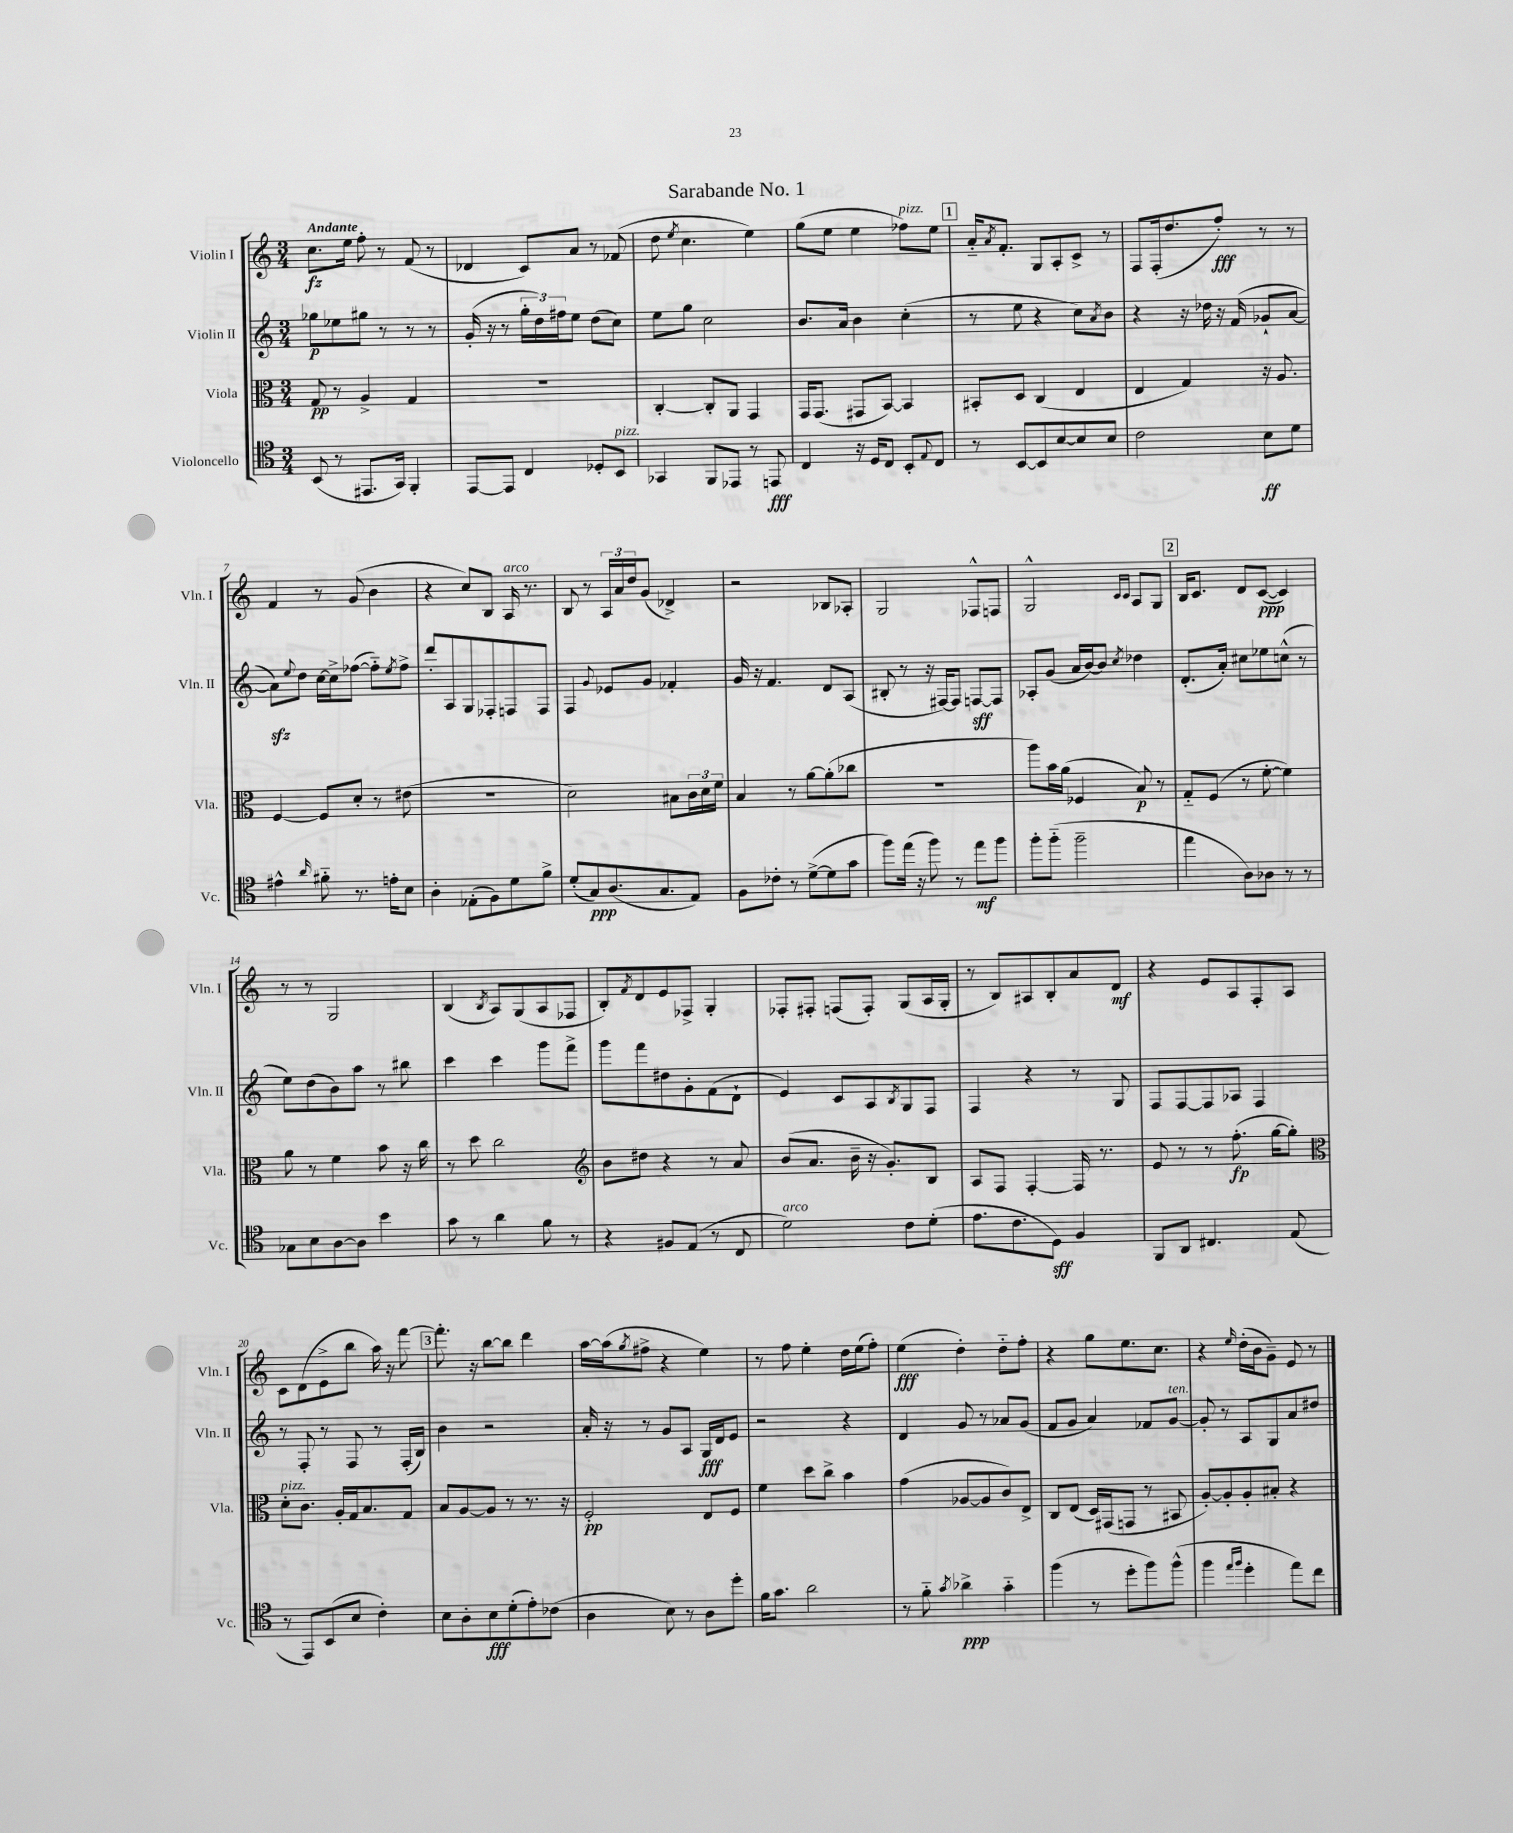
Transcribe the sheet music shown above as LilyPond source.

\header { title = "Sarabande No. 1" }
<<
\new StaffGroup <<
\new Staff = "s0" \with { instrumentName = "Violin I" shortInstrumentName = "Vln. I" } {
    \clef treble \key c \major \numericTimeSignature \time 3/4 \tempo "Andante"
    c''8.\fz e''16 f''8-. r8 f'8( r8 |
    des'4 c'8) a'8 r8 fes'8( |
    d''8 \acciaccatura { e''8 } c''4. e''4) |
    g''8( e''8 e''4 fes''8^\markup { \italic "pizz." }) e''8 |
    \mark \markup { \box "1" } a'16-_ \acciaccatura { a'8 } f'8.-. g8 a8-. c'8-> r8 |
    f8 f16-.( d''8. f''8-.\fff) r8 r8 |
    f'4 r8 g'8( b'4 |
    r4 c''8) b8 a16^\markup { \italic "arco" } r8. |
    b8 r8 \tuplet 3/2 { a16 a'16 d''16 } g'8( des'4->) |
    r2 bes8 aes8-. |
    g2 fes8-^ f8 |
    g2-^ \grace { c'16 c'16 } a8 g8 |
    \mark \markup { \box "2" } b16 c'8. d'8 c'8~\ppp( c'4) |
    r8 r8 g2 |
    b4( \acciaccatura { b8 } a8) g8( a8 fes8 |
    b8-.) \acciaccatura { f'8 } d'8 e'8 fes8-> g4-. |
    fes8-. fis8-. f8( f8-.) g8( a16 g16-. |
    r8 b8) ais8 b8-. a'8 d'8\mf |
    r4 e'8 a8 f8-. a8 |
    c'8 d'8( e'8-> b''8 a''16) r16 f'''8~ |
    \mark \markup { \box "3" } f'''8.-. r16 b''8~ b''8 d'''4 |
    a''16~ a''16( \acciaccatura { g''8 } fis''8-> r4 e''4) |
    r8 f''8 e''4-. d''16 e''16( f''8-.) |
    e''4\fff( d''4-.) d''8-_ f''8-. |
    r4 g''8 e''8. c''8. |
    r4 \grace { e''16 } d''16-.( b'16 g'8--) e'8 r8 \bar "|." |
}
\new Staff = "s1" \with { instrumentName = "Violin II" shortInstrumentName = "Vln. II" } {
    \clef treble \key c \major \numericTimeSignature \time 3/4
    ges''8\p ees''8 gis''8 r8 r8 r8 |
    g'16-.( r16 r8 \tuplet 3/2 { g''16-. d''16) fis''16 } e''8 d''8( c''8) |
    e''8 g''8 c''2 |
    b'8. a'16 b'4 c''4-.( |
    \mark \markup { \box "1" } r8 e''8 r4 c''8) \acciaccatura { a'8 } b'8 |
    r4 r16 des''16 r16 f'16( ges'8-! a'8~ |
    a'8\sfz) \appoggiatura { e''8 } d''8 c''16~ c''16-> fes''8~( fes''8-_) \acciaccatura { e''8 } fes''8-> |
    d'''8-. a8 g8 fes8-. f8 f8 |
    f4 \appoggiatura { g'8 } ees'8 g'8 fes'4-. |
    g'16 r16 f'4. d'8 a8( |
    bis8-. r8 r16 fis16~) fis8 f8~\sff f8 |
    aes8-. g'8( a'16 b'16~) b'8 \acciaccatura { c''8 } des''4 |
    \mark \markup { \box "2" } d'8.-.( a'16-.) cis''8 ees''8 c''8-^( r8 |
    e''8) d''8( b'8) a''8 r8 bis''8 |
    c'''4 c'''4 g'''8 f'''8-> |
    g'''8 f'''8 dis''8 g'8-. f'8( d'8-! |
    e'4) c'8 a8 \acciaccatura { b8 } g8 f8 |
    f4 r4 r8 g8 |
    f8 f8~ f8 aes8 f4 |
    r8 f8-. r8 f8 r8 f16-.( b16) |
    \mark \markup { \box "3" } b'4 r2 |
    a'16-. r16 r8 g'8 a8 g16\fff d'16 e'8 |
    r2 r4 |
    d'4 g'8 r8 aes'8 g'8( |
    f'8 g'8 a'4) fes'8 g'8~^\markup { \italic "ten." } |
    g'8-. r8 a8 g8 a'8 dis''8 \bar "|." |
}
\new Staff = "s2" \with { instrumentName = "Viola" shortInstrumentName = "Vla." } {
    \clef alto \key c \major \numericTimeSignature \time 3/4
    g8\pp r8 a4-> g4 |
    R2. |
    c4~-. c8-. a,8 g,4 |
    g,16 g,8.( gis,8 b,8~) b,4 |
    \mark \markup { \box "1" } bis,8-. d8 c4( e4 |
    e4 g4) r16 a8. |
    f4~ f8 d'8-. r8 eis'8( |
    R2. |
    d'2) bis8 \tuplet 3/2 { c'16 d'16 f'16 } |
    b4 r8 a'8~ a'8-.( ces''8 |
    R2. |
    a''8) b'16 a'16( fes4 b8\p) r8 |
    \mark \markup { \box "2" } g8-_ f8( r8 f'8~-. f'4) |
    a'8 r8 f'4 b'8 r16 c''16 |
    r8 d''8 c''2 |
    \clef treble b'8 dis''8 r4 r8 a'8 |
    b'8( a'8. b'16-- r16 g'8.-.) b8 |
    a8 f8 f4~-. f16 r8. |
    e'8 r8 r8 f''8.-.\fp( g''16~ g''8-.) |
    \clef alto d'8-.^\markup { \italic "pizz." } c'8. a16-. g16 b8. g8 |
    \mark \markup { \box "3" } b8 a8~ a8 r8 r8. r16 |
    f2-.\pp e8 f8 |
    f'4 d''8 c''8-> b'4 |
    g'4( aes8~ aes8 c'8) e8-> |
    c8 e8( d16) gis,16( g,8 r8 bis,8 |
    a8~-.) a8-. a8-. bis8-. r4 \bar "|." |
}
\new Staff = "s3" \with { instrumentName = "Violoncello" shortInstrumentName = "Vc." } {
    \clef tenor \key c \major \numericTimeSignature \time 3/4
    b,8( r8 eis,8. g,16) f,4-. |
    e,8~ e,8 c4 des8-. b,8^\markup { \italic "pizz." } |
    ges,4 f,8 ees,8 r8 e,8\fff |
    c4 r16 d16 c8 b,8-. \appoggiatura { e8 } c8 |
    \mark \markup { \box "1" } r8 b,8~ b,8 b8~ b8 b8 |
    c'2 b8\ff d'8 |
    eis'4-^ \grace { a'16 } fis'8-_ r8. e'16-. b8 |
    a4-. ees8-.( f8) d'8 f'8-> |
    d'8-.( g8\ppp) a8.( g8. e8) |
    f8 ces'8-. r8 d'8~->( d'8 g'8 |
    f''8) e''16( r16 f''8) r8 e''8\mf f''8 |
    f''8-. f''8-_( f''2-- |
    \mark \markup { \box "2" } e''4 a8) aes8 r8 r8 |
    ges8 b8 a8~ a8 b'4 |
    g'8 r8 a'4 f'8 r8 |
    r4 fis8 e8( r8 c8 |
    d'2^\markup { \italic "arco" }) c'8 d'8-.( |
    e'8. c'8. d8\sff) f4 |
    f,8 a,8 cis4. e8( |
    r8 e,8) b,8( b8 c'4-.) |
    \mark \markup { \box "3" } b8 a8-. b8\fff d'8-.( e'8-.) ces'8( |
    a4 b8) r8 a8 d''8-. |
    f'16 g'8. a'2 |
    r8 f'8-_ \acciaccatura { g'8 } aes'4->\ppp g'4-_ |
    f''4( r8 d''8-. f''8) f''8-^( |
    f''4 \grace { e''16 f''16 } d''4-. e''8) c''8 \bar "|." |
}
>>
>>
